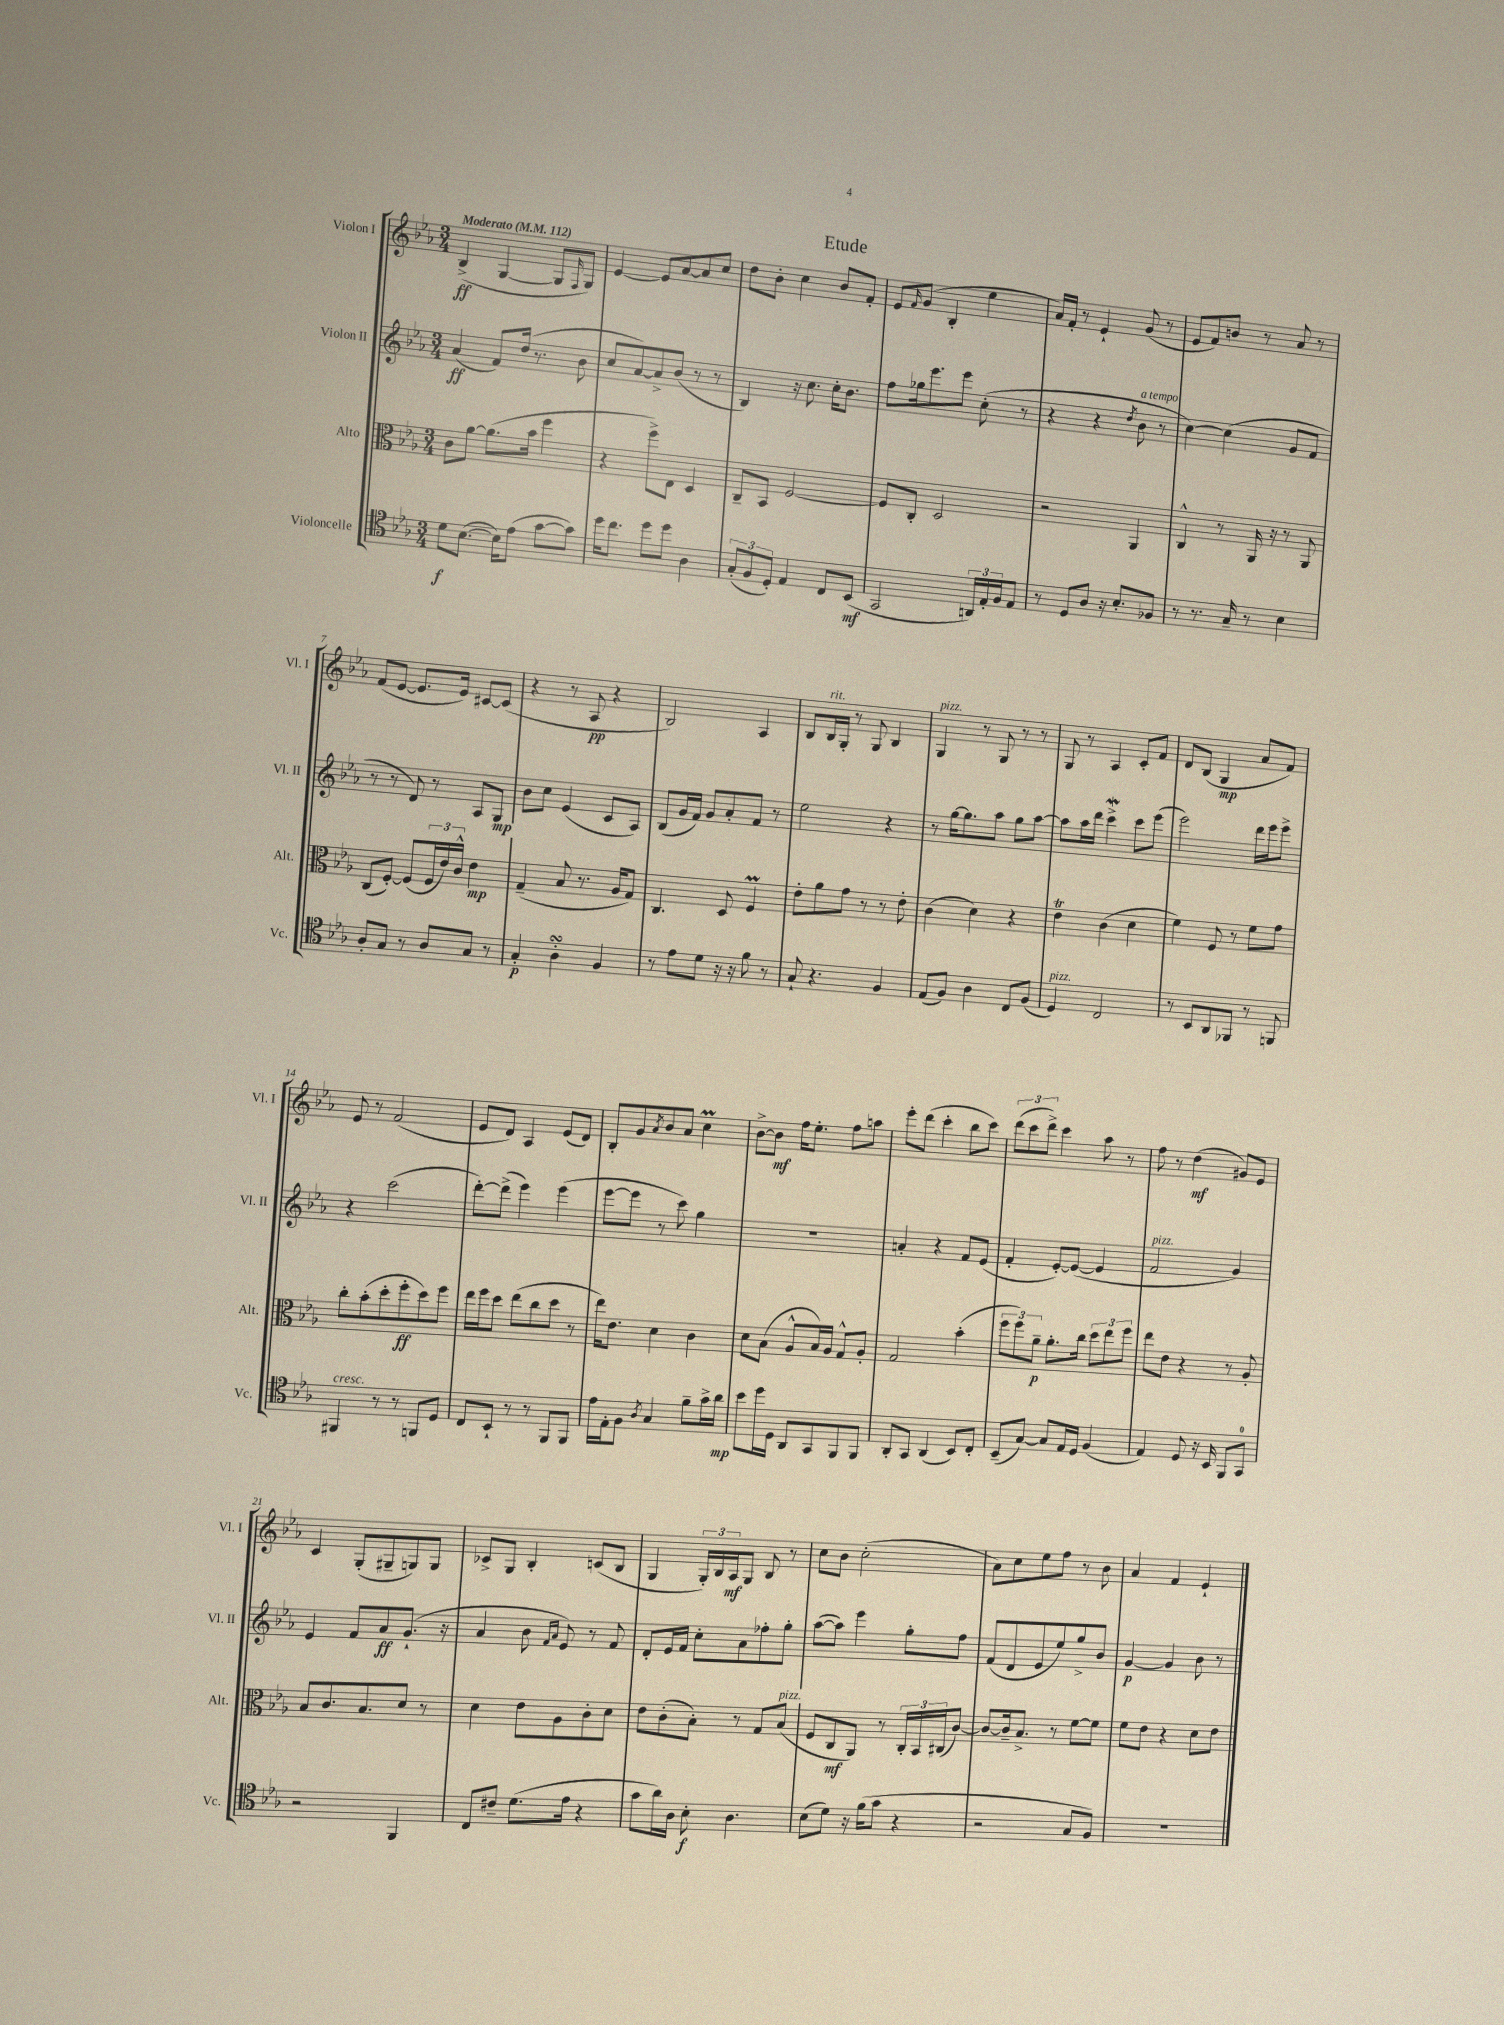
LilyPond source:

\header { title = "Etude" }
<<
\new StaffGroup <<
\new Staff = "s0" \with { instrumentName = "Violon I" shortInstrumentName = "Vl. I" } {
    \clef treble \key ees \major \numericTimeSignature \time 3/4 \tempo "Moderato" 4 = 112
    bes4->\ff( g4~ g8 \grace { f16 } g8) |
    ees'4~ ees'8 aes'8~ aes'8 c''8 |
    d''8 bes'8-. c''4 bes'8 f'8-. |
    ees'8 \grace { f'16 } g'8( bes4-. ees''4 |
    aes'16) f'16-. r8 ees'4-! g'8( r8 |
    ees'8 f'8) b'8 r8 aes'8 r8 |
    f'8( ees'8~ ees'8. ees'16) cis'8~ cis'8( |
    r4 r8 aes8\pp r4 |
    bes2) aes4 |
    bes8 bes16^\markup { \italic "rit." } g16-. r8 g8 bes4 |
    g4^\markup { \italic "pizz." } r8 g8 r8 r8 |
    g8 r8 aes4 c'8-. f'8 |
    d'8 bes8( g4\mp aes'8 f'8) |
    ees'8 r8 f'2( |
    ees'8 d'8) aes4 ees'8( d'8) |
    bes8-. g'8 \acciaccatura { aes'8 } bes'8 aes'8 c''4\prall |
    bes'8~-> bes'8\mf f''16 ees''8.-. f''8 a''8 |
    ees'''8-. d'''8( c'''4-. bes''8 c'''8) |
    \tuplet 3/2 { d'''8( c'''8 d'''8->) } c'''4 aes''8 r8 |
    f''8 r8 d''4\mf( gis'8) ees'8 |
    c'4 g8-.( gis8-- g8) g8 |
    ces'8-> g8 bes4-. c'8( bes8 |
    g4 \tuplet 3/2 { g16-.) bes16 aes16\mf } g8 bes8 r8 |
    c''8 bes'8 c''2-.( |
    aes'8) c''8 ees''8 f''8 r8 bes'8 |
    aes'4 f'4 ees'4-! \bar "|." |
}
\new Staff = "s1" \with { instrumentName = "Violon II" shortInstrumentName = "Vl. II" } {
    \clef treble \key ees \major \numericTimeSignature \time 3/4
    aes'4\ff( f'8) d''16( r8. bes'8 |
    c''8 aes'8~) aes'8-> bes'8( r8 r8 |
    bes4) r16 c''8. c''16-. bes'8. |
    f''8 ges''16 ees'''8. ees'''8 c''8-.( r8 |
    r4 r4 \acciaccatura { d''8 } bes'8^\markup { \italic "a tempo" } r8 |
    c''4~) c''4( g'8 f'8 |
    r8 r8 d'8) r8 aes8 g8\mp |
    bes'8 c''8 ees'4( c'8 aes8) |
    bes8( g'16 f'16) g'8 aes'8-. f'8 r8 |
    ees''2 r4 |
    r8 g''16~ g''8. aes''8 g''8 aes''8~ |
    aes''8 aes''16 d'''16 c'''4->\mordent c'''8 ees'''8( |
    ees'''2) d'''16 ees'''16 ees'''8-> |
    r4 c'''2( |
    d'''8~-.) d'''8->( ees'''4) ees'''4( |
    ees'''8~ ees'''8 r8 c'''8) g''4 |
    R2. |
    a'4-. r4 f'8 ees'8( |
    f'4-. ees'8~-.) ees'8~( ees'4 |
    f'2^\markup { \italic "pizz." } g'4) |
    ees'4 f'8 aes'8\ff g'8.-!( r16 |
    aes'4 bes'8 \grace { f'16 aes'16 } ees'8) r8 f'8 |
    d'8-. ees'16 f'16 c''8-. aes'8 fes''8-. g''8-. |
    aes''8~( aes''8) ees'''4 g''8-. f''8 |
    f'8( d'8 ees'8 ees''8) g''8-> bes'8 |
    g'4~\p g'4 bes'8 r8 \bar "|." |
}
\new Staff = "s2" \with { instrumentName = "Alto" shortInstrumentName = "Alt." } {
    \clef alto \key ees \major \numericTimeSignature \time 3/4
    c'8 aes'8~ aes'8.( bes'16 f''4 |
    r4 f''8->) ees8 d4 |
    c8-- bes,8 f2~ |
    f8 c8-. d2 |
    r2 aes,4 |
    c4-^ r8 aes,16 r16 r8 aes,8 |
    c8( f8~-.) f8( \tuplet 3/2 { f16 ees'16) c'16-^ } ees'4\mp |
    g4--( bes8 r8. aes16 g8) |
    c4. d8 f4\prall |
    ees'8-. aes'8 g'8 r8 r8 ees'8-. |
    c'4( d'4) r4 |
    ees'4\trill c'4( d'4 |
    f'4) f8 r8 f'8 g'8 |
    c''8-. bes'8-.( d''8-. f''8-.\ff d''8) f''8 |
    ees''16 f''16 d''8 ees''8( c''8 d''8 r8 |
    ees''16) ees'8. d'4 c'4 |
    d'8 bes8( aes8-^ bes16) aes16 g8-^ aes8-. |
    g2 bes'4-.( |
    \tuplet 3/2 { f''8 f''8) aes'8--\p } aes'8.-. c''16 \tuplet 3/2 { d''8 ees''8 f''8 } |
    ees''8 ees'8 r4 r8 aes8-. |
    bes8 c'8. bes8. d'8 r8 |
    d'4 ees'8 aes8 c'8-. d'8 |
    ees'8 c'8-.( bes8-.) r8 g8 bes8^\markup { \italic "pizz." }( |
    f8 c8\mf aes,8) r8 \tuplet 3/2 { c16-. bes,16 cis16( } c'8~) |
    c'8~ c'16-- bes8.-> r8 f'8~ f'8 |
    f'8 ees'8 r4 d'8 ees'8 \bar "|." |
}
\new Staff = "s3" \with { instrumentName = "Violoncelle" shortInstrumentName = "Vc." } {
    \clef tenor \key ees \major \numericTimeSignature \time 3/4
    d'8\f bes8.~( bes16) ees'8( g'8~ g'8) |
    d''16 c''8. d''8 d''8 aes4 |
    \tuplet 3/2 { g8-.( f8 d8-.) } ees4 c8 bes,8\mf( |
    g,2 \tuplet 3/2 { a,16) ees16-. f16 } ees8 |
    r8 d8 aes8 r16 bes8.-. fes8 |
    r8 r8. g16-- r8 bes4 |
    aes8-. g8 r8 aes8 g8 r8 |
    g4-.\p aes4-.\turn f4 |
    r8 ees'8 d'8 r16 r16 f'8 r8 |
    g8-! r4. f4 |
    ees8( f8) aes4 c8 f8( |
    d4^\markup { \italic "pizz." }) c2 |
    r8 bes,8 aes,8 fes,8 r8 f,8 |
    fis,4^\markup { \italic "cresc." } r8 r8 f,8 d8 |
    c8 bes,8-! r8 r8 f,8 f,8 |
    ees'16 ees16-. f8 \acciaccatura { aes8 } g4 f'8-- g'16-> aes'16\mp |
    bes'8 d''16 d16 aes,8 g,8 f,8 f,8 |
    aes,8-. g,8 aes,4( bes,8) c8-. |
    bes,8--( g8~) g8 ees16 d16 f4( |
    ees4) d8 r16 bes,16 f,8 g,8-0 |
    r2 f,4 |
    c8 cis'8-- d'8.( ees'16 r4 |
    g'8 aes'16) aes16 bes8-.\f aes4. |
    bes8( d'8) r16 f'16( g'8 r4 |
    r2 g8 f8) |
    R2. \bar "|." |
}
>>
>>
